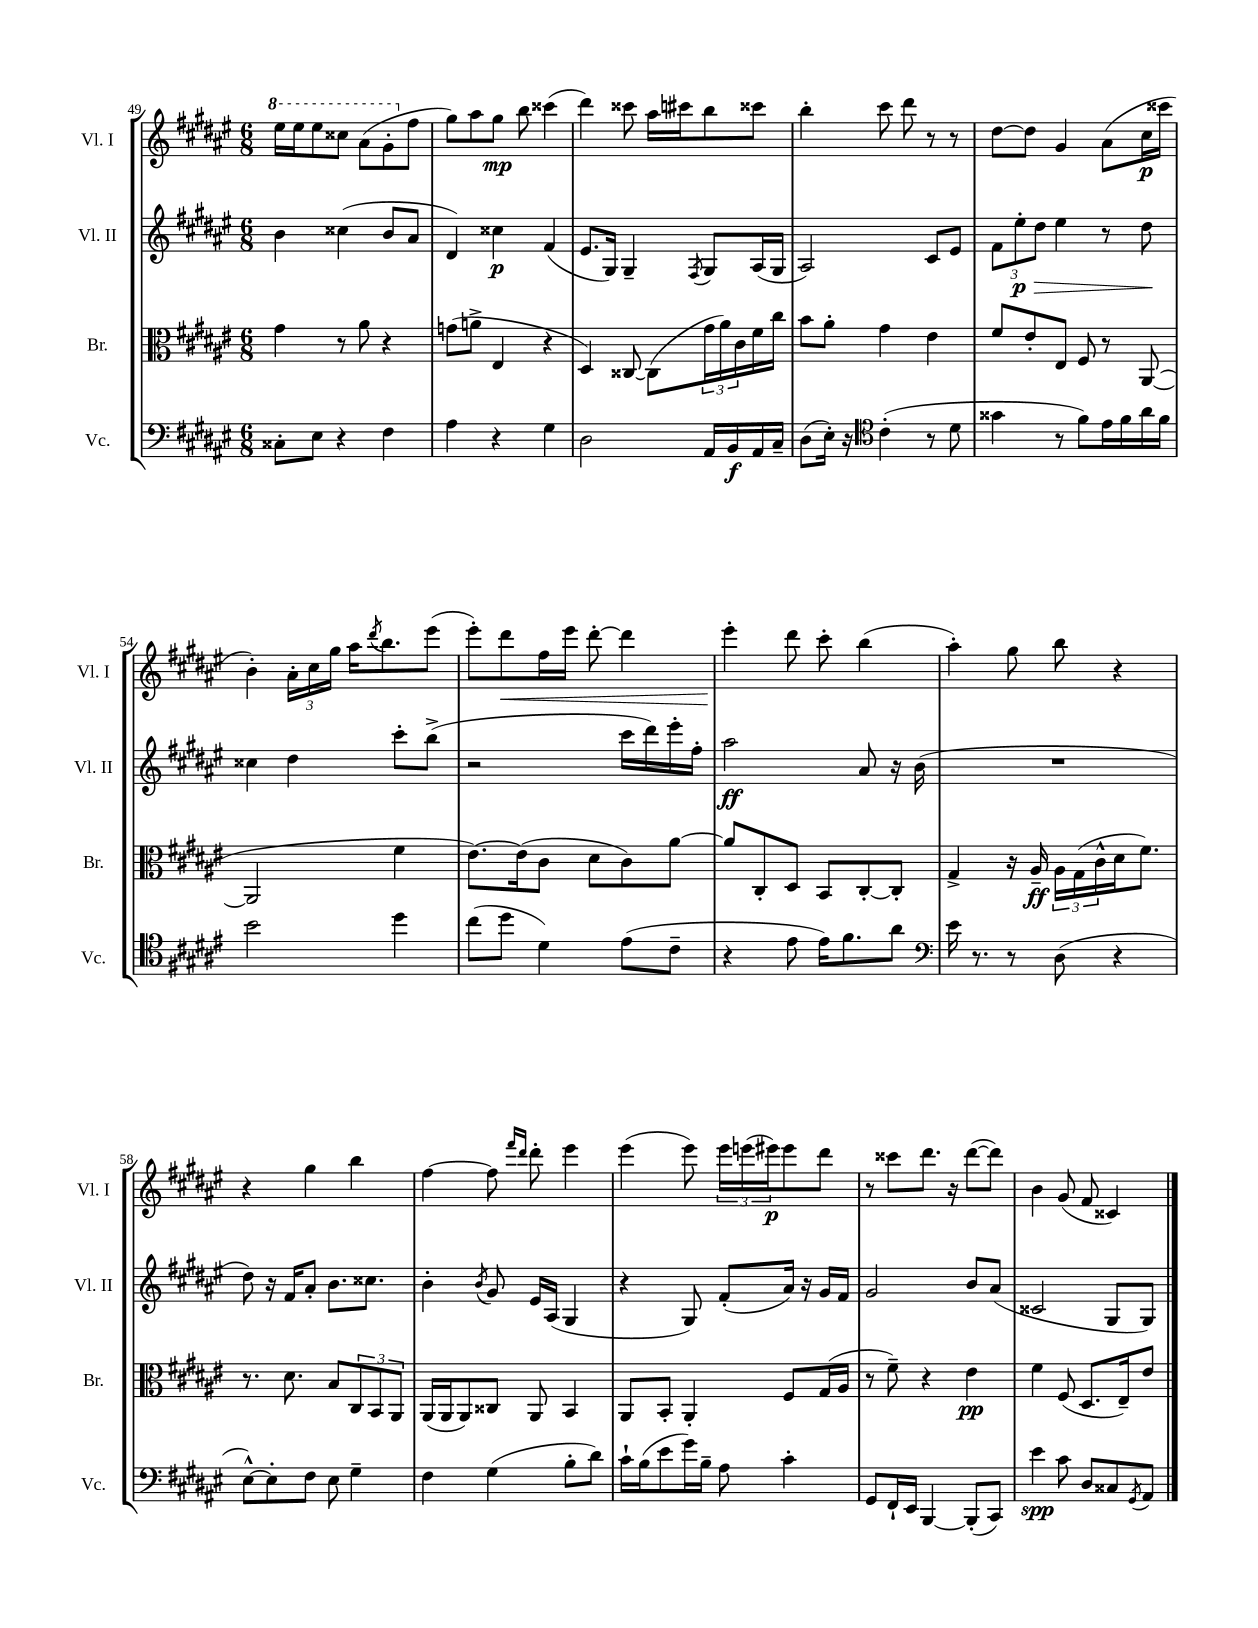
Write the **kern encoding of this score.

**kern	**kern	**kern	**kern
*staff4	*staff3	*staff2	*staff1
*clefF4	*clefC3	*clefG2	*clefG2
*k[f#c#g#d#a#e#]	*k[f#c#g#d#a#e#]	*k[f#c#g#d#a#e#]	*k[f#c#g#d#a#e#]
*M6/8	*M6/8	*M6/8	*M6/8
8C##'	4g#	4b	16eee#
.	.	.	16eee#
8E#	.	.	8eee#
4r	8r	(4cc##	8ccc##
.	8a#	.	(8aa#
4F#	4r	8b	8gg#'
.	.	8a#	8ff#
=	=	=	=
4A#	(8g	4d#)	8gg#)
.	8a^	.	8aa#
4r	4E#	4cc##	8gg#
.	.	.	8bb
4G#	4r	(4f#	(4ccc##
=	=	=	=
2D#	4D#)	8.e#	4ddd#)
.	.	16G#)	.
.	[8C##	4G#~	8ccc##
.	(8C##]	.	16aa#
.	.	.	16ccc#
.	.	8qF#	.
16AA#	24g#	8G#	8bb
.	24a#)	.	.
16BB	.	.	.
.	24c#	.	.
16AA#	16f#	(16A#	8ccc##
16C#~	16cc#	16G#	.
=	=	=	=
(8D#	8b	2A#)	4bb'
16E#')	8a#'	.	.
16r	.	.	.
*clefC4	*	*	*
(4c#'	4g#	.	8ccc#
.	.	.	8ddd#
8r	4e#	8c#	8r
8d#	.	8e#	8r
=	=	=	=
4g##	8f#	12f#	[8dd#
.	.	12ee#'	.
.	8e#'	.	8dd#]
.	.	12dd#	.
8r	8E#	4ee#	4g#
8f#)	8F#	.	.
16e#	8r	8r	(8a#
16f#	.	.	.
16a#	([8AA#	8dd#	16cc#
16f#	.	.	16ccc##
=	=	=	=
2b	2AA#]	4cc##	4b')
.	.	4dd#	24a#'
.	.	.	24cc#
.	.	.	24gg#
.	.	.	16aa#
.	.	.	8qddd#
.	.	.	8.bb
4dd#	4f#	8ccc#'	.
.	.	(8bb^	(8eee#
=	=	=	=
(8cc#	[8.e#)	2r	8eee#')
8dd#	.	.	8ddd#
.	(16e#]	.	.
4d#)	8c#	.	16ff#
.	.	.	16eee#
.	8d#	.	[8ddd#'
(8e#	8c#)	16ccc#	4ddd#]
.	.	16ddd#)	.
8c#~	[8a#	16eee#'	.
.	.	16ff#'	.
=	=	=	=
4r	8a#]	2aa#	4eee#'
.	8C#'	.	.
8e#	8D#	.	8ddd#
16e#)	8BB	.	8ccc#'
8.f#	.	.	.
.	[8C#'	8a#	(4bb
8a#	8C#']	16r	.
.	.	(16b	.
=	=	=	=
*clefF4	*	*	*
16e#	4G#^	2.r	4aa#')
8.r	.	.	.
8r	16r	.	8gg#
.	16A#~	.	.
(8D#	24A#	.	8bb
.	(24G#	.	.
.	24c#^^	.	.
4r	16d#	.	4r
.	8.f#)	.	.
=	=	=	=
[8E#^^)	8.r	8dd#)	4r
8E#']	.	16r	.
.	8.d#	16f#	.
8F#	.	8a#'	4gg#
8E#	8B	8.b	.
4G#~	12C#	.	4bb
.	.	8.cc##	.
.	12BB	.	.
.	12AA#	.	.
=	=	=	=
4F#	(16AA#	4b'	[4ff#
.	16AA#	.	.
.	8AA#)	.	.
.	.	8qb	.
(4G#	8C##	8g#	8ff#]
.	.	.	16qqfff#
.	.	.	16qqddd#
.	8AA#	16e#	8ddd#'
.	.	(16A#	.
8B'	4BB	4G#	4eee#
8d#)	.	.	.
=	=	=	=
16c#`	8AA#	4r	(4eee#
(16B	.	.	.
8e#	8BB'	.	.
16g#)	4AA#'	8G#)	8eee#)
16B~	.	.	.
8A#	.	(8f#'	24eee#
.	.	.	(24eee
.	.	.	24eee#)
4c#'	8F#	16a#)	8eee#
.	.	16r	.
.	(16G#	16g#	8ddd#
.	16A#	16f#	.
=	=	=	=
8GG#	8r	2g#	8r
16FF#`	8f#~)	.	8ccc##
16EE#	.	.	.
[4BBB	4r	.	8.ddd#
.	.	.	16r
(8BBB']	4e#	8b	([8ddd#
8CC#)	.	(8a#	8ddd#])
=	=	=	=
4e#	4f#	2c##	4b
8c#	(8F#	.	(8g#
8D#	8.D#	.	8f#
8C##	.	8G#	4c##)
.	16E#~)	.	.
8qGG#	.	.	.
8AA#	8e#	8G#)	.
==	==	==	==
*-	*-	*-	*-
